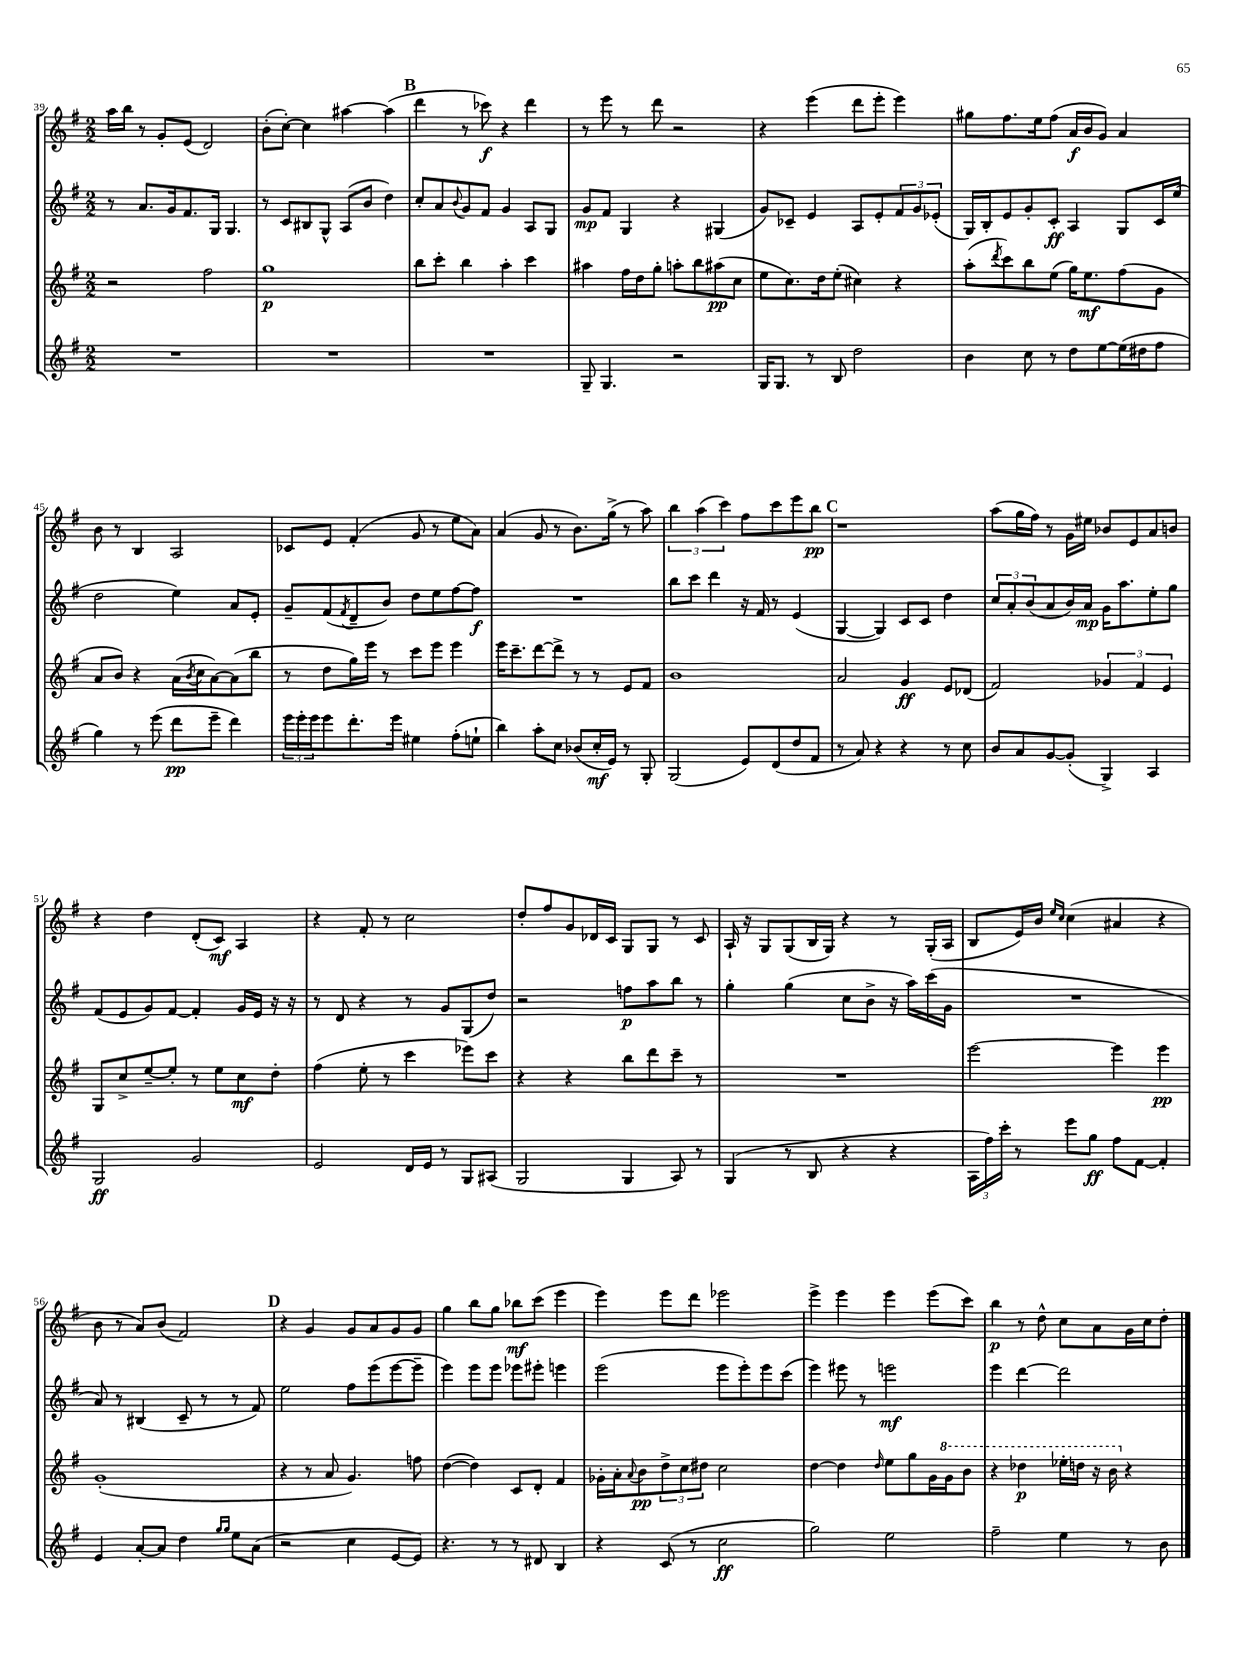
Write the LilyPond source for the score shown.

<<
\new StaffGroup <<
\new Staff = "s0" {
    \clef treble \key g \major \numericTimeSignature \time 2/2
    a''16 b''16 r8 g'8-. e'8( d'2) |
    b'8-.( c''8~-.) c''4 ais''4~ ais''4( |
    \mark \markup { \bold "B" } d'''4 r8 ces'''8\f) r4 d'''4 |
    r8 e'''8 r8 d'''8 r2 |
    r4 e'''4( d'''8 e'''8-. e'''4) |
    gis''8 fis''8. e''16 fis''8( a'16\f b'16 g'8) a'4 |
    b'8 r8 b4 a2 |
    ces'8 e'8 fis'4-.( g'8 r8 e''8 a'8) |
    a'4( g'8 r8 b'8.) g''16->( r8 a''8) |
    \tuplet 3/2 { b''4 a''4( c'''4) } fis''8 c'''8 e'''8 b''8\pp |
    \mark \markup { \bold "C" } r1 |
    a''8( g''16 fis''16) r8 g'16 eis''16 bes'8 e'8 a'8 b'8 |
    r4 d''4 d'8-.( c'8\mf) a4 |
    r4 fis'8-. r8 c''2 |
    d''8-. fis''8 g'8 des'16 c'16 g8 g8 r8 c'8 |
    a16-! r16 g8 g8( b16 g16) r4 r8 g16-.( a16 |
    b8 e'16) b'16 \grace { e''16 c''16 } c''4( ais'4 r4 |
    b'8 r8 a'8) b'8( fis'2) |
    \mark \markup { \bold "D" } r4 g'4 g'8 a'8 g'8 g'8 |
    g''4 b''8 g''8 bes''8\mf c'''8( e'''4 |
    e'''4) e'''8 d'''8 ees'''2 |
    e'''4-> e'''4 e'''4 e'''8( c'''8) |
    b''4\p r8 d''8-^ c''8 a'8 g'16 c''16 d''8-. \bar "|." |
}
\new Staff = "s1" {
    \clef treble \key g \major \numericTimeSignature \time 2/2
    r8 a'8. g'16 fis'8. g16 g4. |
    r8 c'8 bis8 g8-^ a8( b'8 d''4) |
    \mark \markup { \bold "B" } c''8-. a'8 \appoggiatura { b'8 } g'8 fis'8 g'4 a8 g8 |
    g'8\mp fis'8 g4 r4 gis4( |
    g'8) ces'8-- e'4 a8 e'8-. \tuplet 3/2 { fis'8 g'8 ees'8-.( } |
    g16) b16-. e'8 g'8-. c'8-.\ff a4 g8 c'16 e''16( |
    d''2 e''4) a'8 e'8-. |
    g'8-- fis'8( \acciaccatura { fis'8 } d'8-- b'8) d''8 e''8 fis''8~ fis''8\f |
    R1 |
    b''8 c'''8 d'''4 r16 fis'16 r8 e'4( |
    \mark \markup { \bold "C" } g4~ g4) c'8 c'8 d''4 |
    \tuplet 3/2 { c''8 a'8-. b'8( } a'8 b'16) a'16\mp g'16 a''8. e''8-. g''8 |
    fis'8( e'8 g'8) fis'8~ fis'4-. g'16 e'16 r16 r16 |
    r8 d'8 r4 r8 g'8 g8( d''8) |
    r2 f''8\p a''8 b''8 r8 |
    g''4-. g''4( c''8 b'8-> r16 a''16) c'''16( g'16 |
    R1 |
    a'8) r8 bis4( c'8-- r8 r8 fis'8) |
    \mark \markup { \bold "D" } e''2 fis''8 e'''8( e'''8~ e'''8-- |
    e'''4) e'''8 e'''8 ees'''8 eis'''8-. e'''4 |
    e'''2( e'''8 e'''8-.) e'''8 c'''8( |
    e'''4) eis'''8 r8 e'''2\mf |
    e'''4 d'''4~ d'''2 \bar "|." |
}
\new Staff = "s2" {
    \clef treble \key g \major \numericTimeSignature \time 2/2
    r2 fis''2 |
    g''1\p |
    \mark \markup { \bold "B" } b''8 c'''8-. b''4 a''4-. c'''4 |
    ais''4 fis''16 d''16 g''8-. a''8-. b''8 ais''8\pp( c''8 |
    e''8 c''8.) d''16 e''8-.( cis''4) r4 |
    a''8-.( \acciaccatura { d'''8 } c'''8) b''8 e''8( g''16) e''8.\mf fis''8( g'8 |
    a'8 b'8) r4 a'16( \acciaccatura { b'8 } c''16 a'8~) a'8( b''8 |
    r8 d''8 g''16) e'''16 r8 c'''8 e'''8 e'''4 |
    e'''16 c'''8.-- d'''8~ d'''8-> r8 r8 e'8 fis'8 |
    b'1 |
    \mark \markup { \bold "C" } a'2 g'4\ff e'8 des'8( |
    fis'2) \tuplet 3/2 { ges'4 fis'4 e'4 } |
    g8 c''8-> e''8~-- e''8-. r8 e''8 c''8\mf d''8-. |
    fis''4( e''8-. r8 c'''4 ees'''8) c'''8 |
    r4 r4 b''8 d'''8 c'''8-- r8 |
    R1 |
    e'''2~ e'''4 e'''4\pp |
    g'1-.( |
    \mark \markup { \bold "D" } r4 r8 a'8 g'4.) f''8 |
    d''4~( d''4) c'8 d'8-. fis'4 |
    ges'16-. a'16-. \appoggiatura { a'8 } b'8\pp \tuplet 3/2 { d''8-> c''8 dis''8 } c''2 |
    d''4~ d''4 \grace { d''16 } e''8 g''8 g'16 \ottava #1 g''16 b''8 |
    r4 des'''4\p ees'''16-. d'''16 r16 b''16 \ottava #0 r4 \bar "|." |
}
\new Staff = "s3" {
    \clef treble \key g \major \numericTimeSignature \time 2/2
    R1 |
    R1 |
    \mark \markup { \bold "B" } R1 |
    g8-- g4. r2 |
    g16 g8. r8 b8 d''2 |
    b'4 c''8 r8 d''8 e''8~ e''16( dis''16 fis''8 |
    g''4) r8 e'''8( d'''8\pp e'''8-- d'''4) |
    \tuplet 3/2 { e'''16 e'''16-. e'''16 } e'''8 d'''8.-. e'''16 eis''4 fis''8-.( e''8-! |
    b''4) a''8-. c''8 bes'8( c''16-.\mf e'16) r8 g8-. |
    g2( e'8) d'8( d''8 fis'8 |
    \mark \markup { \bold "C" } r8 a'8) r4 r4 r8 c''8 |
    b'8 a'8 g'8~ g'8-.( g4->) a4 |
    g2\ff g'2 |
    e'2 d'16 e'16 r8 g8 ais8( |
    g2 g4 a8) r8 |
    g4( r8 b8 r4 r4 |
    \tuplet 3/2 { a16 fis''16) c'''16-. } r8 e'''8 g''8\ff fis''8 fis'8~ fis'4-. |
    e'4 a'8~-. a'8 d''4 \grace { g''16 g''16 } e''8 a'8( |
    \mark \markup { \bold "D" } r2 c''4 e'8~ e'8) |
    r4. r8 r8 dis'8 b4 |
    r4 c'8( r8 c''2\ff |
    g''2) e''2 |
    fis''2-- e''4 r8 b'8 \bar "|." |
}
>>
>>
\layout { \context { \Score currentBarNumber = #39 } }
